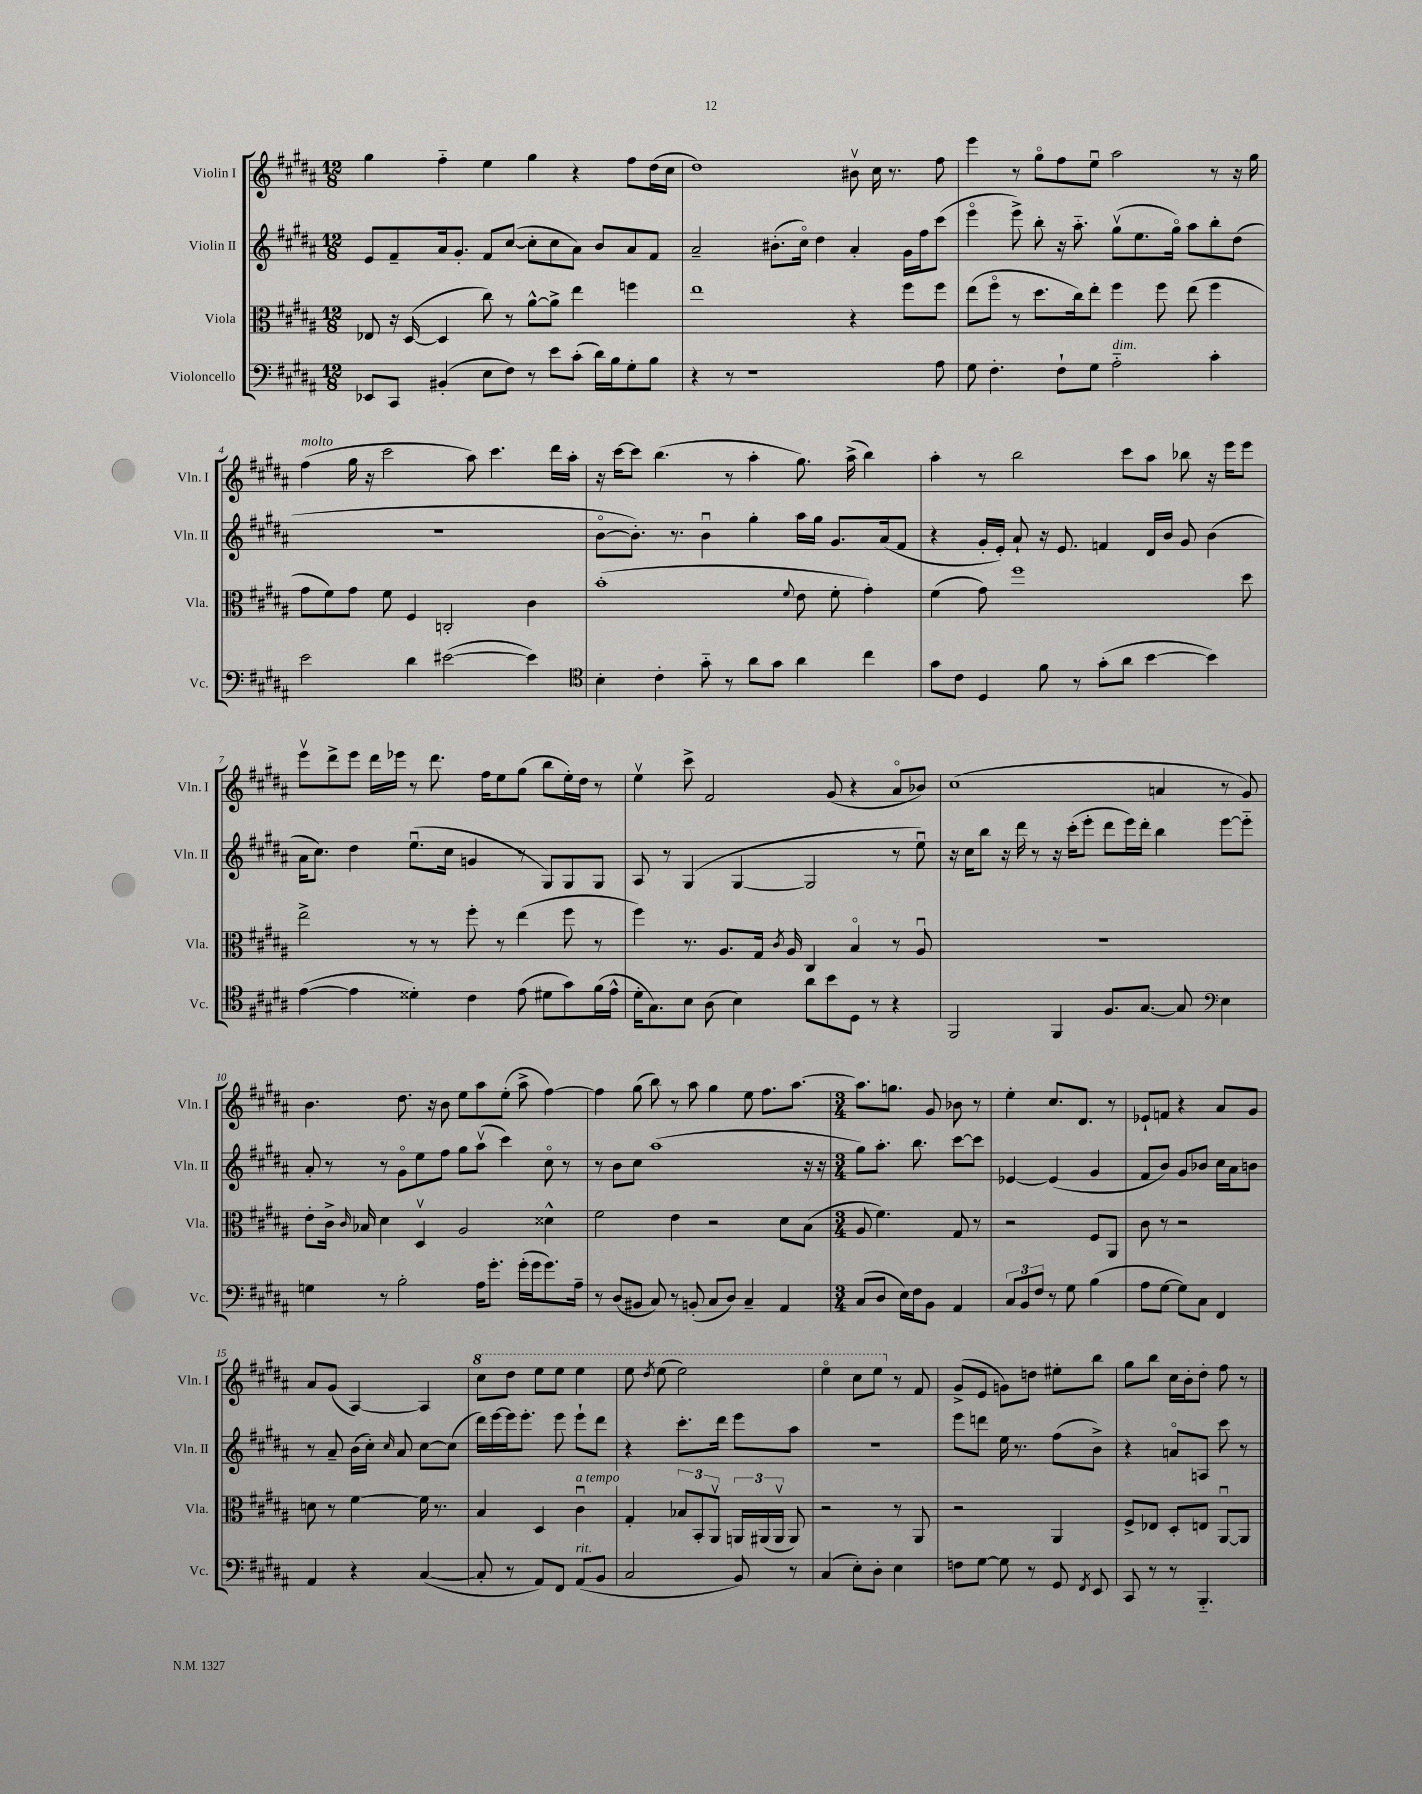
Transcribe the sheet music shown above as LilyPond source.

<<
\new StaffGroup <<
\new Staff = "s0" \with { instrumentName = "Violin I" shortInstrumentName = "Vln. I" } {
    \clef treble \key b \major \numericTimeSignature \time 12/8
    \autoBeamOff gis''4 fis''4-_ e''4 gis''4 r4 fis''8[ dis''16( cis''16] |
    dis''1) bis'8\upbow cis''16 r8. fis''8 |
    e'''4 r8 gis''8[\flageolet fis''8 e''8]\downbow ais''2 r8 r16 gis''16 |
    fis''4^\markup { \italic "molto" }( gis''16 r16 cis'''2 ais''8) cis'''4. dis'''16[ ais''16]-. |
    r16 cis'''16[~ cis'''8] b''4.( r8 ais''4-. gis''8.) ais''16->( b''4) |
    ais''4-. r8 b''2 cis'''8[ ais''8] bes''8 r16 e'''16[ e'''8] |
    e'''8[\upbow dis'''8-> e'''8] dis'''16[ ees'''16] r8 dis'''8. fis''16[ e''8 gis''8]( b''8[ e''16-.) dis''16] r8 |
    e''4\upbow cis'''8-> fis'2 gis'8( r4 ais'8[\flageolet bes'8]) |
    cis''1( a'4 r8 gis'8) |
    b'4. dis''8. r16 b'8 e''8[ ais''8 e''8]-.( ais''8-> fis''4~) |
    fis''4 gis''8( b''8) r8 ais''8 gis''4 e''8 fis''8.[ ais''8.]~ |
    \numericTimeSignature \time 3/4 ais''8.[ g''8.] gis'8 bes'8 r8 |
    e''4-. cis''8.[ dis'8.] r8 |
    ees'8[-! f'8] r4 ais'8[ gis'8] |
    ais'8[ gis'8]( ais4~) ais4 |
    \ottava #1 cis'''8[ dis'''8] e'''8[ e'''8] e'''4 |
    e'''8 \acciaccatura { dis'''8 } e'''8( e'''2) |
    e'''4\flageolet cis'''8[ e'''8] \ottava #0 r8 fis'8 |
    gis'8[->( e'8] g'8[) d''8] eis''8[-. b''8] |
    gis''8[ b''8] cis''16[ b'16-. dis''8]-. fis''8 r8 \bar "|." |
}
\new Staff = "s1" \with { instrumentName = "Violin II" shortInstrumentName = "Vln. II" } {
    \clef treble \key b \major \numericTimeSignature \time 12/8
    \autoBeamOff e'8[ fis'8-- ais'16 gis'8.]-. fis'8[ cis''8]~( cis''8[-. cis''8 ais'8]) b'8[ ais'8 fis'8] |
    ais'2-- bis'8.[-.( cis''16]\flageolet) dis''4 ais'4-. gis'16[ fis''16 cis'''8]( |
    e'''4\flageolet e'''8->) b''8-. r16 ais''8.-_ gis''8[\upbow( e''8. gis''16]\flageolet) ais''8[ b''8-. dis''8]( |
    R1. |
    b'8[~\flageolet b'8.]-.) r8. b'4\downbow gis''4-. ais''16[ gis''16] gis'8.[ ais'16( fis'8] |
    r4 gis'16[-. e'16]-.) ais'8-! r16 e'8. f'4 dis'16[ b'16] gis'8 b'4( |
    ais'16[ cis''8.]) dis''4 e''8.[\downbow( cis''16] g'4 r8 gis8[) gis8 gis8] |
    ais8 r8 gis4( gis4~ gis2 r8 e''8\downbow) |
    r16 cis''16[ b''8] r16 dis'''16 r8 r16 cis'''16[-.( e'''8]-. dis'''8[ e'''16) dis'''16]-. b''4 e'''8[~ e'''8]-_ |
    ais'8-. r8 r8 gis'8[\flageolet e''8 fis''8] gis''8[ ais''8]\upbow( cis'''4) cis''8\flageolet r8 |
    r8 b'8[ cis''8] ais''1( r16 r16 |
    \numericTimeSignature \time 3/4 gis''8[) ais''8.]-. b''8. cis'''8[~ cis'''8] |
    ees'4~ ees'4( gis'4 |
    fis'8[ b'8]) gis'8[ bes'8] cis''16[ ais'16 b'8] |
    r8 ais'8-- b'16[( cis''16]-.) \grace { cis''16 } ais'8 cis''8[~ cis''8]( |
    dis'''16[) e'''16~ e'''16 e'''8.]-. e'''8 e'''8[-! dis'''8] |
    r4 cis'''8.[-. dis'''16] e'''8[ ais''8] |
    R2. |
    e'''8[ d'''8] e''16 r8. fis''8[( b'8]->) |
    r4 a'8[\flageolet a8] cis'''8 r8 \bar "|." |
}
\new Staff = "s2" \with { instrumentName = "Viola" shortInstrumentName = "Vla." } {
    \clef alto \key b \major \numericTimeSignature \time 12/8
    \autoBeamOff ees8 r16 dis16~( dis4 cis''8) r8 ais'8[~-^ ais'8]-> e''4 f''4 |
    e''1 r4 fis''8[ fis''8] |
    e''8[( fis''8]\flageolet r8 dis''8.[ cis''16) e''8]-. fis''4 fis''8 e''8( fis''4 |
    gis'8[ fis'8) gis'8] fis'8 fis4 c2-. cis'4 |
    b'1-.( \appoggiatura { fis'8 } e'8 fis'8-. gis'4-.) |
    fis'4( gis'8) fis''1 dis''8 |
    e''2-> r8 r8 fis''8-. r8 e''4( fis''8 r8 |
    fis''4) r8. ais8.[ gis16] \acciaccatura { cis'8 } ais16 cis4 b4\flageolet r8 ais8\downbow |
    R1. |
    e'8[-. cis'16]-> \grace { cis'16 } bes16 dis'4 dis4\upbow ais2 disis'4-^ |
    fis'2 e'4 r2 dis'8[ b8]( |
    \numericTimeSignature \time 3/4 ais8 fis'4.) gis8 r8 |
    r2 fis8[ ais,8] |
    cis'8 r8 r2 |
    d'8 r8 fis'4~ fis'16 r8. |
    b4 dis4 cis'4\downbow^\markup { \italic "a tempo" } |
    gis4-. \tuplet 3/2 { bes8[ b,8-. ais,8]\upbow } \tuplet 3/2 { a,16[ ais,16( ais,16]\upbow } ais,8) |
    r2 r8 ais,8 |
    r2 ais,4 |
    fis8[-> ees8] dis8[-. e8] ais,8[~\downbow ais,8] \bar "|." |
}
\new Staff = "s3" \with { instrumentName = "Violoncello" shortInstrumentName = "Vc." } {
    \clef bass \key b \major \numericTimeSignature \time 12/8
    \autoBeamOff ees,8[ cis,8] bis,4-.( e8[ fis8]) r8 e'8[ cis'8]-.( dis'16[) b16 gis8-. b8] |
    r4 r8 r1 ais8 |
    gis8 fis4.-. fis8[-! gis8] ais2-_^\markup { \italic "dim." } cis'4-. |
    e'2 dis'4 eis'2~( eis'4) |
    \clef tenor b4-. cis'4-. gis'8-_ r8 ais'8[ gis'8] ais'4 cis''4 |
    gis'8[ cis'8] dis4 fis'8 r8 gis'8[-.( ais'8] b'4~ b'4) |
    e'4~( e'4 disis'4-.) cis'4 e'8( dis'8[ gis'8) fis'16( e'16]-^ |
    dis'16[-. gis8.) b8] ais8( b4) ais'8[ b'8 dis8] r8 r4 |
    fis,2 fis,4 fis8.[ gis8.]~ gis8 \clef bass e4 |
    g4 r8 b2-. ais16[ gis'8.]-. gis'16[-.( gis'16 gis'8.) ais16]-- |
    r8 dis8[( bis,8] cis8) r8 b,8-.( cis8[ dis8]) cis4-- ais,4 |
    \numericTimeSignature \time 3/4 cis8[( dis8] e16[) fis16 b,8] ais,4 |
    \tuplet 3/2 { cis8[ b,8 fis8] } r8 gis8 b4( |
    ais8[ gis8]~ gis8[) cis8] fis,4 |
    ais,4 r4 cis4~( |
    cis8-. r8 ais,8[) fis,8] ais,8[^\markup { \italic "rit." }( b,8] |
    cis2 b,8) r8 |
    cis4( e8[-.) dis8]-. e4 |
    f8[ gis8]~ gis8 r8 gis,8 \acciaccatura { fis,8 } e,8 |
    cis,8 r8 r8 b,,4.-_ \bar "|." |
}
>>
>>
